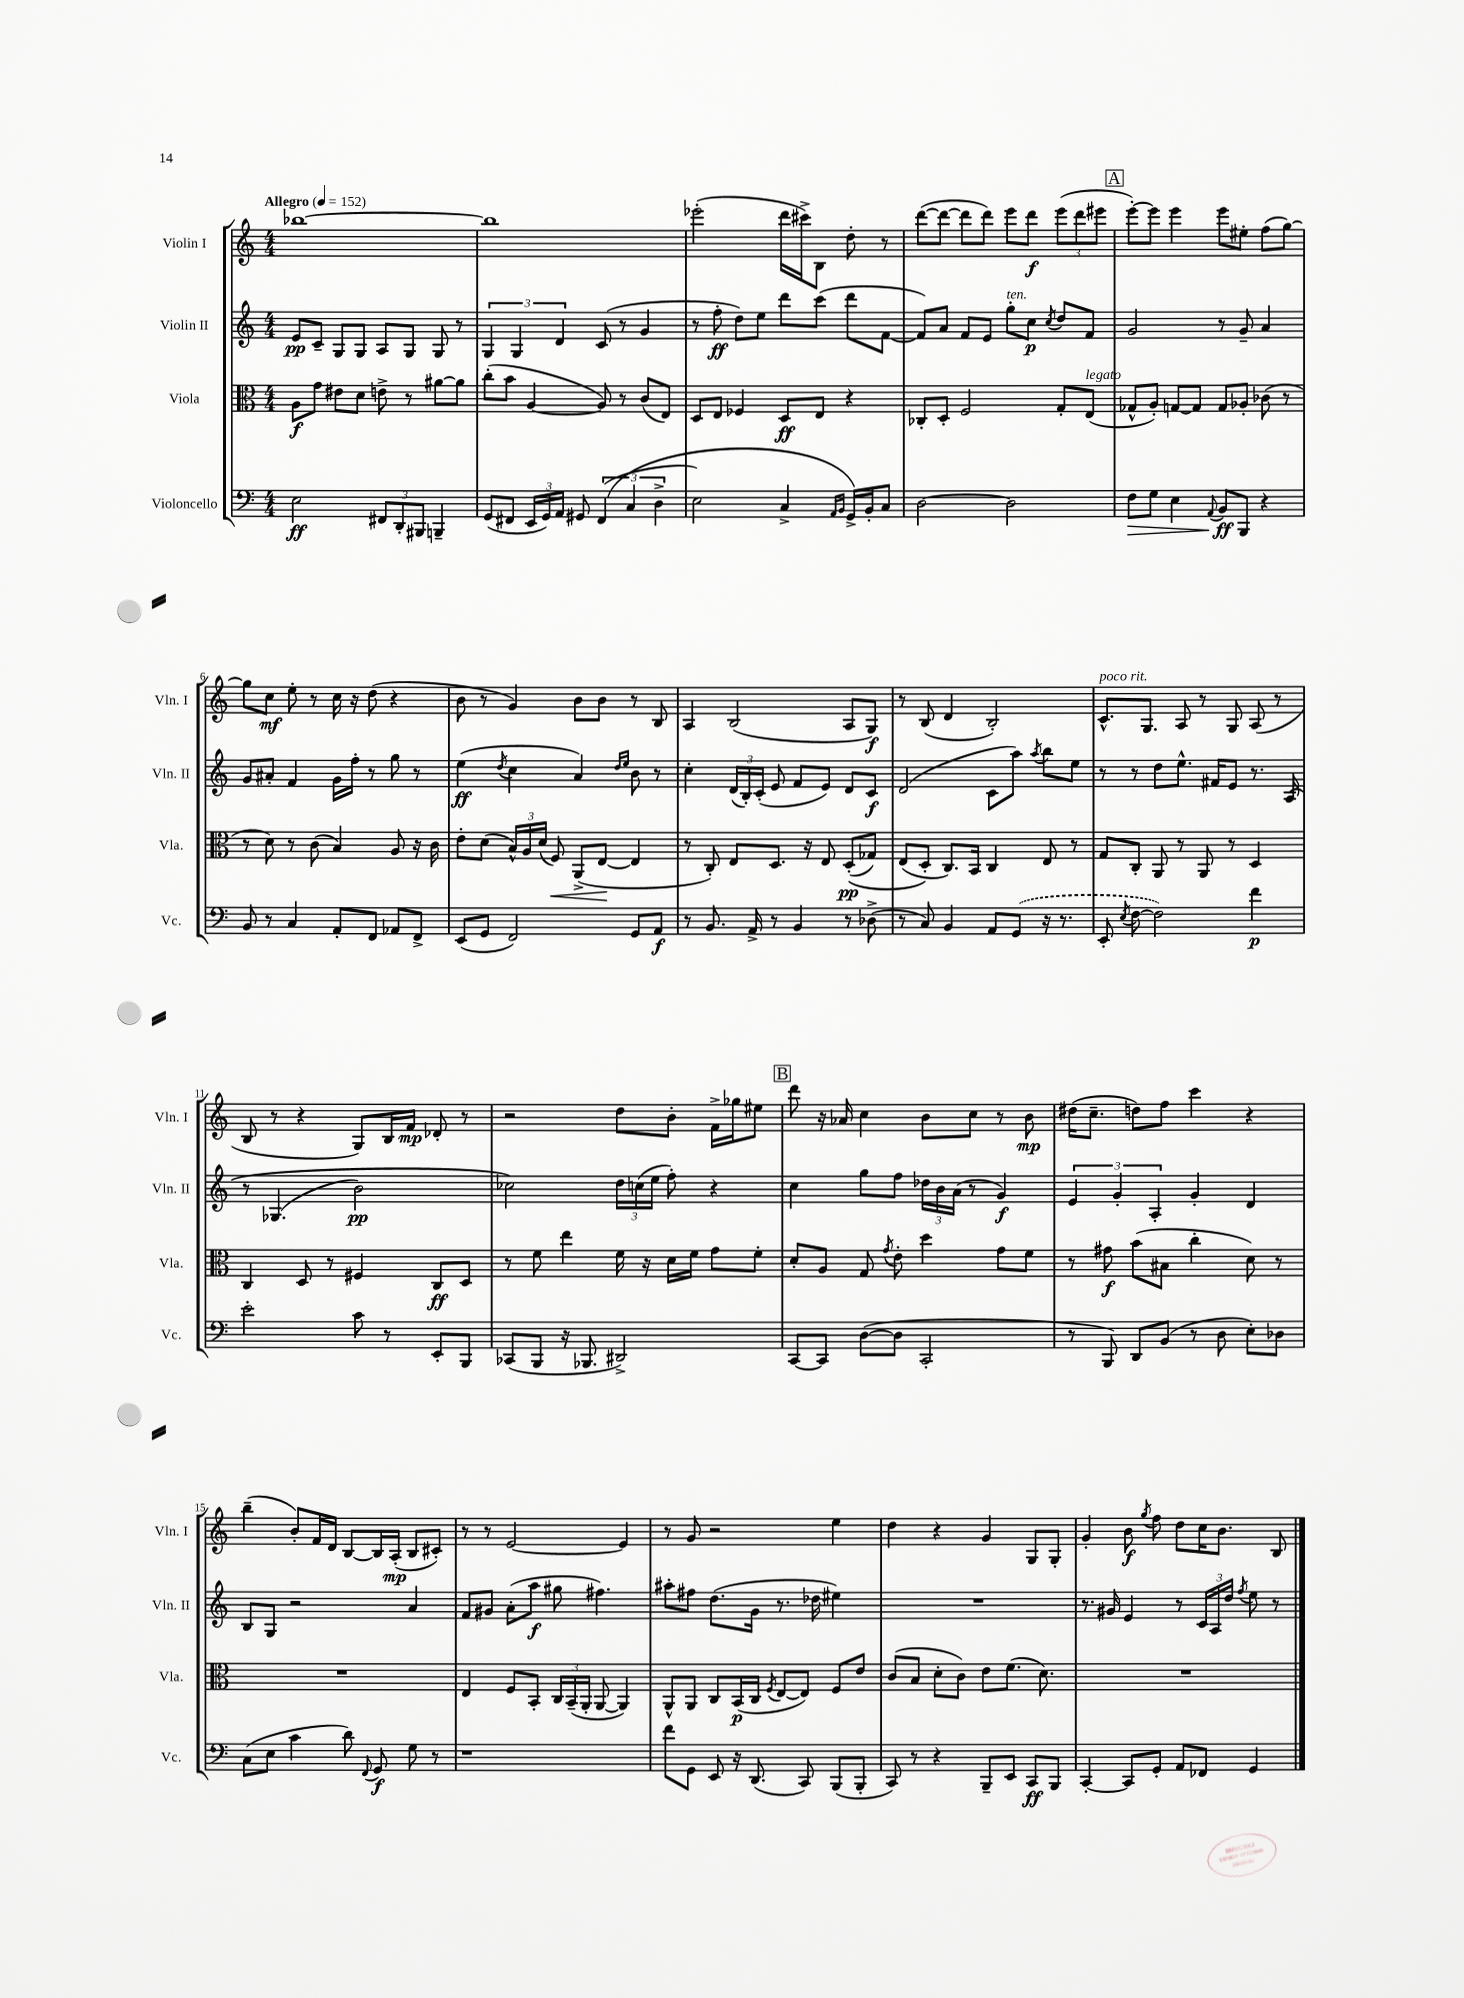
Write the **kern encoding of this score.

**kern	**dynam	**kern	**dynam	**kern	**dynam	**kern	**dynam
*part4	*part4	*part3	*part3	*part2	*part2	*part1	*part1
*staff4	*staff4	*staff3	*staff3	*staff2	*staff2	*staff1	*staff1
*I"Violoncello	*	*I"Viola	*	*I"Violin II	*	*I"Violin I	*
*I'Vc.	*	*I'Vla.	*	*I'Vln. II	*	*I'Vln. I	*
*clefF4	*	*clefC3	*	*clefG2	*	*clefG2	*
*k[]	*	*k[]	*	*k[]	*	*k[]	*
*M4/4	*	*M4/4	*	*M4/4	*	*M4/4	*
*MM152	*	*MM152	*	*MM152	*	*MM152	*
=1	=1	=1	=1	=1	=1	=1	=1
!	!	!	!	!	!	!LO:TX:a:B:t=Allegro	!
2E\	ff	8A\L	f	8e/L	pp	[1bb-X	.
.	.	8g\J	.	8c~/J	.	.	.
.	.	8e#X\L	.	8G/L	.	.	.
.	.	8d\J	.	8G/J	.	.	.
12FF#X/L	.	8en^\	.	8A/L	.	.	.
12DD'/	.	.	.	.	.	.	.
.	.	8r	.	8G/J	.	.	.
12BBB#X/J	.	.	.	.	.	.	.
4BBBn~/	.	[8a#X\L	.	8G/	.	.	.
.	.	8a#\J]	.	8r	.	.	.
=2	=2	=2	=2	=2	=2	=2	=2
(8GG/L	.	(8cc'\L	.	6G/	.	1bb-]	.
8FF#X/J	.	8b\J	.	.	.	.	.
.	.	.	.	6G/	.	.	.
24EE/LL	.	[4A/	.	.	.	.	.
24GG/)	.	.	.	.	.	.	.
24AA/JJ	.	.	.	6d/	.	.	.
8GG#X/	.	.	.	.	.	.	.
((6FF#/	.	8A/])	.	(8c/	.	.	.
.	.	8r	.	8r	.	.	.
6C/	.	.	.	.	.	.	.
.	.	(8c/L	.	4g/	.	.	.
6D^\	.	.	.	.	.	.	.
.	.	8E/J)	.	.	.	.	.
=3	=3	=3	=3	=3	=3	=3	=3
2E\)	.	8D/L	.	8r	.	(2eee-X'\	.
.	.	8E/J	.	8ff'\	ff	.	.
.	.	4F-X/	.	8dd\L)	.	.	.
.	.	.	.	8ee\J	.	.	.
4C^/	.	8D/L	ff	8ddd\L	.	16ddd\LL	.
.	.	.	.	.	.	16ccc#X^\J)	.
.	.	8E/J	.	(8ccc\J	.	8B\J	.
16qqAA/LL	.	.	.	.	.	.	.
16qqBB/JJ	.	.	.	.	.	.	.
16GG^/LL)	.	4r	.	8ddd\L	.	8dd'\	.
16BB'/J	.	.	.	.	.	.	.
8C/J	.	.	.	[8f\J	.	8r	.
=4	=4	=4	=4	=4	=4	=4	=4
[2D\	.	8C-X'/L	.	8f/L])	.	([8ddd\L	.
.	.	8D'/J	.	8a/J	.	8ddd\J_	.
.	.	2F/	.	8f/L	.	8ddd\L]	.
.	.	.	.	8e/J	.	8ddd\J)	.
!	!	!	!	!LO:TX:a:i:t=ten.	!	!	!
2D\]	.	.	.	8gg'\L	.	8eee\L	.
.	.	.	.	8cc\J	p	8ddd\J	f
.	.	.	.	8qcc/	.	.	.
.	.	8G'/L	.	8dd/L	.	(12eee\L	.
.	.	.	.	.	.	12ddd\	.
!	!	!LO:TX:a:i:t=legato	!	!	!	!	!
.	.	(8E/J	.	8f/J	.	.	.
.	.	.	.	.	.	12eee#X\J	.
!!LO:REH:place=s1:t=A
=5	=5	=5	=5	=5	=5	=5	=5
!	!LO:HP:b	!	!	!	!	!	!
8F\L	>	8G-X^^/L	.	2g/	.	[8eee'\L)	.
8G\J	.	8A'/J)	.	.	.	8eee\J]	.
4E\	.	[8Gn/L	.	.	.	4eee\	.
.	.	8G/J]	.	.	.	.	.
8qqAA/	.	.	.	.	.	.	.
8BB/L	ff	8G/L	.	8r	.	8eee\L	.
8BBB/J	]	8A-X'/J	.	8g~/	.	8ee#X'\J	.
4r	.	(8c-X\	.	4a/	.	(8ff\L	.
.	.	8r	.	.	.	[8gg\J)	.
!!LO:LB:g=z
=6	=6	=6	=6	=6	=6	=6	=6
8BB/	.	8r	.	8g/L	.	8gg\L]	.
8r	.	8d\)	.	8a#X'/J	.	8cc\J	mf
4C/	.	8r	.	4f/	.	8ee'\	.
.	.	(8c\	.	.	.	8r	.
8AA'/L	.	4B/)	.	16g\LL	.	16cc\	.
.	.	.	.	16ff'\JJ	.	16r	.
8FF/J	.	.	.	8r	.	(8dd\	.
8AA-X/L	.	8A/	.	8gg\	.	4r	.
8FF^/J	.	16r	.	8r	.	.	.
.	.	16c\	.	.	.	.	.
=7	=7	=7	=7	=7	=7	=7	=7
(8EE/L	.	8e'\L	.	(4ee\	ff	8b\	.
8GG/J	.	(8d\J	.	.	.	8r	.
.	.	.	.	8qdd/	.	.	.
2FF/)	.	24B^^/LL)	.	4cc\	.	4g/)	.
.	.	24A/	.	.	.	.	.
.	.	(24d/JJ	.	.	.	.	.
!	!	!	!LO:HP:b	!	!	!	!
.	.	8F/)	<	.	.	.	.
.	.	(8AA^/L	.	4a/)	.	8b\L	.
.	.	[8E/J	.	.	.	8b\J	.
.	.	.	.	16qqdd/LL	.	.	.
.	.	.	.	16qqee/JJ	.	.	.
8GG/L	.	4E/]	[	8b\	.	8r	.
8AA/J	f	.	.	8r	.	8B/	.
=8	=8	=8	=8	=8	=8	=8	=8
8r	.	8r	.	4cc'\	.	4A/	.
8.BB/	.	8C'/)	.	.	.	.	.
.	.	8E/L	.	(24d/LL	.	(2B/	.
.	.	.	.	24B'/)	.	.	.
16AA^/	.	.	.	.	.	.	.
.	.	.	.	(24c'/JJ	.	.	.
8r	.	8.D/J	.	8e/	.	.	.
4BB/	.	.	.	8f/L	.	.	.
.	.	16r	.	.	.	.	.
.	.	8E/	.	8e/J)	.	.	.
8r	.	((8D'/L	pp	8d/L	.	8A/L	.
(8D-X^\	.	8G-X/J)	.	8c/J	f	8G/J)	f
=9	=9	=9	=9	=9	=9	=9	=9
8r	.	(8E/L	.	(2d/	.	8r	.
8C/)	.	8D'/J)	.	.	.	(8B/	.
4BB/	.	8.C/L)	.	.	.	4d/	.
.	.	16BB/Jk	.	.	.	.	.
8AA/L	.	4C/	.	8c\L	.	2B'/)	.
(8GG/J	.	.	.	8aa\J)	.	.	.
.	.	.	.	8qaa/	.	.	.
16r	.	8E/	.	8bb\L	.	.	.
8.r	.	.	.	.	.	.	.
.	.	8r	.	8ee\J	.	.	.
=10	=10	=10	=10	=10	=10	=10	=10
!	!	!	!	!	!	!LO:TX:a:i:t=poco rit.	!
8EE'/	.	8G/L	.	8r	.	8.c^^/L	.
8qE/	.	.	.	.	.	.	.
[8F\	.	8C'/J	.	8r	.	.	.
.	.	.	.	.	.	8.G/J	.
2F\])	.	8AA/	.	8dd\L	.	.	.
.	.	8r	.	8.ee^^\J	.	8A/	.
.	.	8AA/	.	.	.	8r	.
.	.	.	.	16f#X/KL	.	.	.
.	.	8r	.	8e/J	.	8G/	.
4f\	p	4D/	.	8.r	.	(8A/	.
.	.	.	.	.	.	8r	.
.	.	.	.	(16A/	.	.	.
!!LO:LB:g=z
=11	=11	=11	=11	=11	=11	=11	=11
2e'\	.	4C/	.	8r	.	8B/	.
.	.	.	.	(4.G-X/	.	8r	.
.	.	8D/	.	.	.	4r	.
.	.	8r	.	.	.	.	.
8c\	.	4F#X/	.	2b\)	pp	8G/L)	.
8r	.	.	.	.	.	16B/L	.
.	.	.	.	.	.	16f/JJ	mp
8EE'/L	.	8C/L	ff	.	.	8d-X'/	.
8BBB/J	.	8D/J	.	.	.	8r	.
=12	=12	=12	=12	=12	=12	=12	=12
(8CC-X/L	.	8r	.	2cc-X\)	.	2r	.
8BBB/J	.	8f\	.	.	.	.	.
16r	.	4ee\	.	.	.	.	.
8.BBB-X/	.	.	.	.	.	.	.
2DD#X^/)	.	16f\	.	24dd\LL	.	8dd\L	.
.	.	.	.	(24ccn\	.	.	.
.	.	16r	.	.	.	.	.
.	.	.	.	24ee\JJ	.	.	.
.	.	16d\LL	.	8ff'\)	.	8b'\J	.
.	.	16f\JJ	.	.	.	.	.
.	.	8g\L	.	4r	.	16f^\LL	.
.	.	.	.	.	.	16gg-X\J	.
.	.	8f'\J	.	.	.	8ee#X\J	.
!!LO:REH:place=s1:t=B
=13	=13	=13	=13	=13	=13	=13	=13
[8CC/L	.	8d'/L	.	4cc\	.	8ddd\	.
8CC/J]	.	8A/J	.	.	.	16r	.
.	.	.	.	.	.	16a-X/	.
([8D\L	.	8G/	.	8gg\L	.	4cc\	.
.	.	8qg/	.	.	.	.	.
8D\J]	.	8e'\	.	8ff\J	.	.	.
2CC'/	.	4dd\	.	24dd-X\LL	.	8b\L	.
.	.	.	.	24b\	.	.	.
.	.	.	.	(24a\JJ	.	.	.
.	.	.	.	8r	.	8cc\J	.
.	.	8g\L	.	4g/)	f	8r	.
.	.	8f\J	.	.	.	8b\	mp
=14	=14	=14	=14	=14	=14	=14	=14
8r	.	8r	.	6e/	.	(16dd#X\KL	.
.	.	.	.	.	.	8.cc~\J	.
8BBB/)	.	8g#X\	f	.	.	.	.
.	.	.	.	6g'/	.	.	.
8DD/L	.	(8b\L	.	.	.	8ddn\L)	.
.	.	.	.	6A'/	.	.	.
(8BB/J	.	8B#X\J	.	.	.	8ff\J	.
8r	.	4cc'\	.	4g'/	.	4ccc\	.
8D\	.	.	.	.	.	.	.
8E'\L)	.	8d\)	.	4d/	.	4r	.
8D-X\J	.	8r	.	.	.	.	.
!!LO:LB:g=z
=15	=15	=15	=15	=15	=15	=15	=15
(8C\L	.	1r	.	8B/L	.	(4bb~\	.
8E\J	.	.	.	8G/J	.	.	.
4c\	.	.	.	2r	.	8b'/L)	.
.	.	.	.	.	.	16f/L	.
.	.	.	.	.	.	16d/JJ	.
8d\)	.	.	.	.	.	[8B/L	.
8qqFF/	.	.	.	.	.	.	.
8GG/	f	.	.	.	.	16B/L]	.
.	.	.	.	.	.	(16A'/JJ	mp
8G\	.	.	.	4a/	.	8B/L	.
8r	.	.	.	.	.	8c#X'/J)	.
=16	=16	=16	=16	=16	=16	=16	=16
1r	.	4E/	.	8f/L	.	8r	.
.	.	.	.	8g#X/J	.	8r	.
.	.	8F/L	.	(8a'\L	.	[2e/	.
.	.	8BB'/J	.	8aa\J	f	.	.
.	.	24C/LL	.	8gg#X\	.	.	.
.	.	(24BB~/	.	.	.	.	.
.	.	24AA'/JJ	.	.	.	.	.
.	.	[8AA/	.	4.ff#X\)	.	.	.
.	.	4AA/])	.	.	.	4e/]	.
=17	=17	=17	=17	=17	=17	=17	=17
8f\L	.	8AA^^/L	.	8aa#X'\L	.	8r	.
8GG\J	.	8AA/J	.	8ff#X\J	.	8g/	.
8EE/	.	8C/L	.	(8.dd\L	.	2r	.
16r	.	(16BB/L	p	.	.	.	.
(8.DD/	.	16C/JJ	.	16g\Jk	.	.	.
.	.	8qF/	.	.	.	.	.
.	.	[8E/L	.	8.r	.	.	.
8CC/)	.	8E/J])	.	.	.	.	.
.	.	.	.	16dd-X\	.	.	.
(8BBB/L	.	8F/L	.	4ee#X\)	.	4ee\	.
8BBB'/J	.	8e/J	.	.	.	.	.
=18	=18	=18	=18	=18	=18	=18	=18
8CC/)	.	(8c/L	.	1r	.	4dd\	.
8r	.	8B/J	.	.	.	.	.
4r	.	8d'\L	.	.	.	4r	.
.	.	8c\J)	.	.	.	.	.
8BBB~/L	.	8e\L	.	.	.	4g/	.
8EE/J	.	(8.f\J	.	.	.	.	.
8CC/L	ff	.	.	.	.	8G/L	.
.	.	8.d\)	.	.	.	.	.
8BBB/J	.	.	.	.	.	8G'/J	.
=19	=19	=19	=19	=19	=19	=19	=19
[4CC'/	.	1r	.	8.r	.	4g'/	.
.	.	.	.	16g#X/	.	.	.
8CC/L]	.	.	.	4e/	.	8b\	f
.	.	.	.	.	.	8qgg/	.
8GG'/J	.	.	.	.	.	8ff\	.
8AA/L	.	.	.	8r	.	8dd\L	.
8FF-X/J	.	.	.	24c/LL	.	16cc\K	.
.	.	.	.	24A/	.	.	.
.	.	.	.	.	.	8.b\J	.
.	.	.	.	24dd/JJ	.	.	.
.	.	.	.	8qff/	.	.	.
4GG/	.	.	.	8ee\	.	.	.
.	.	.	.	8r	.	8B/	.
==	==	==	==	==	==	==	==
*-	*-	*-	*-	*-	*-	*-	*-
